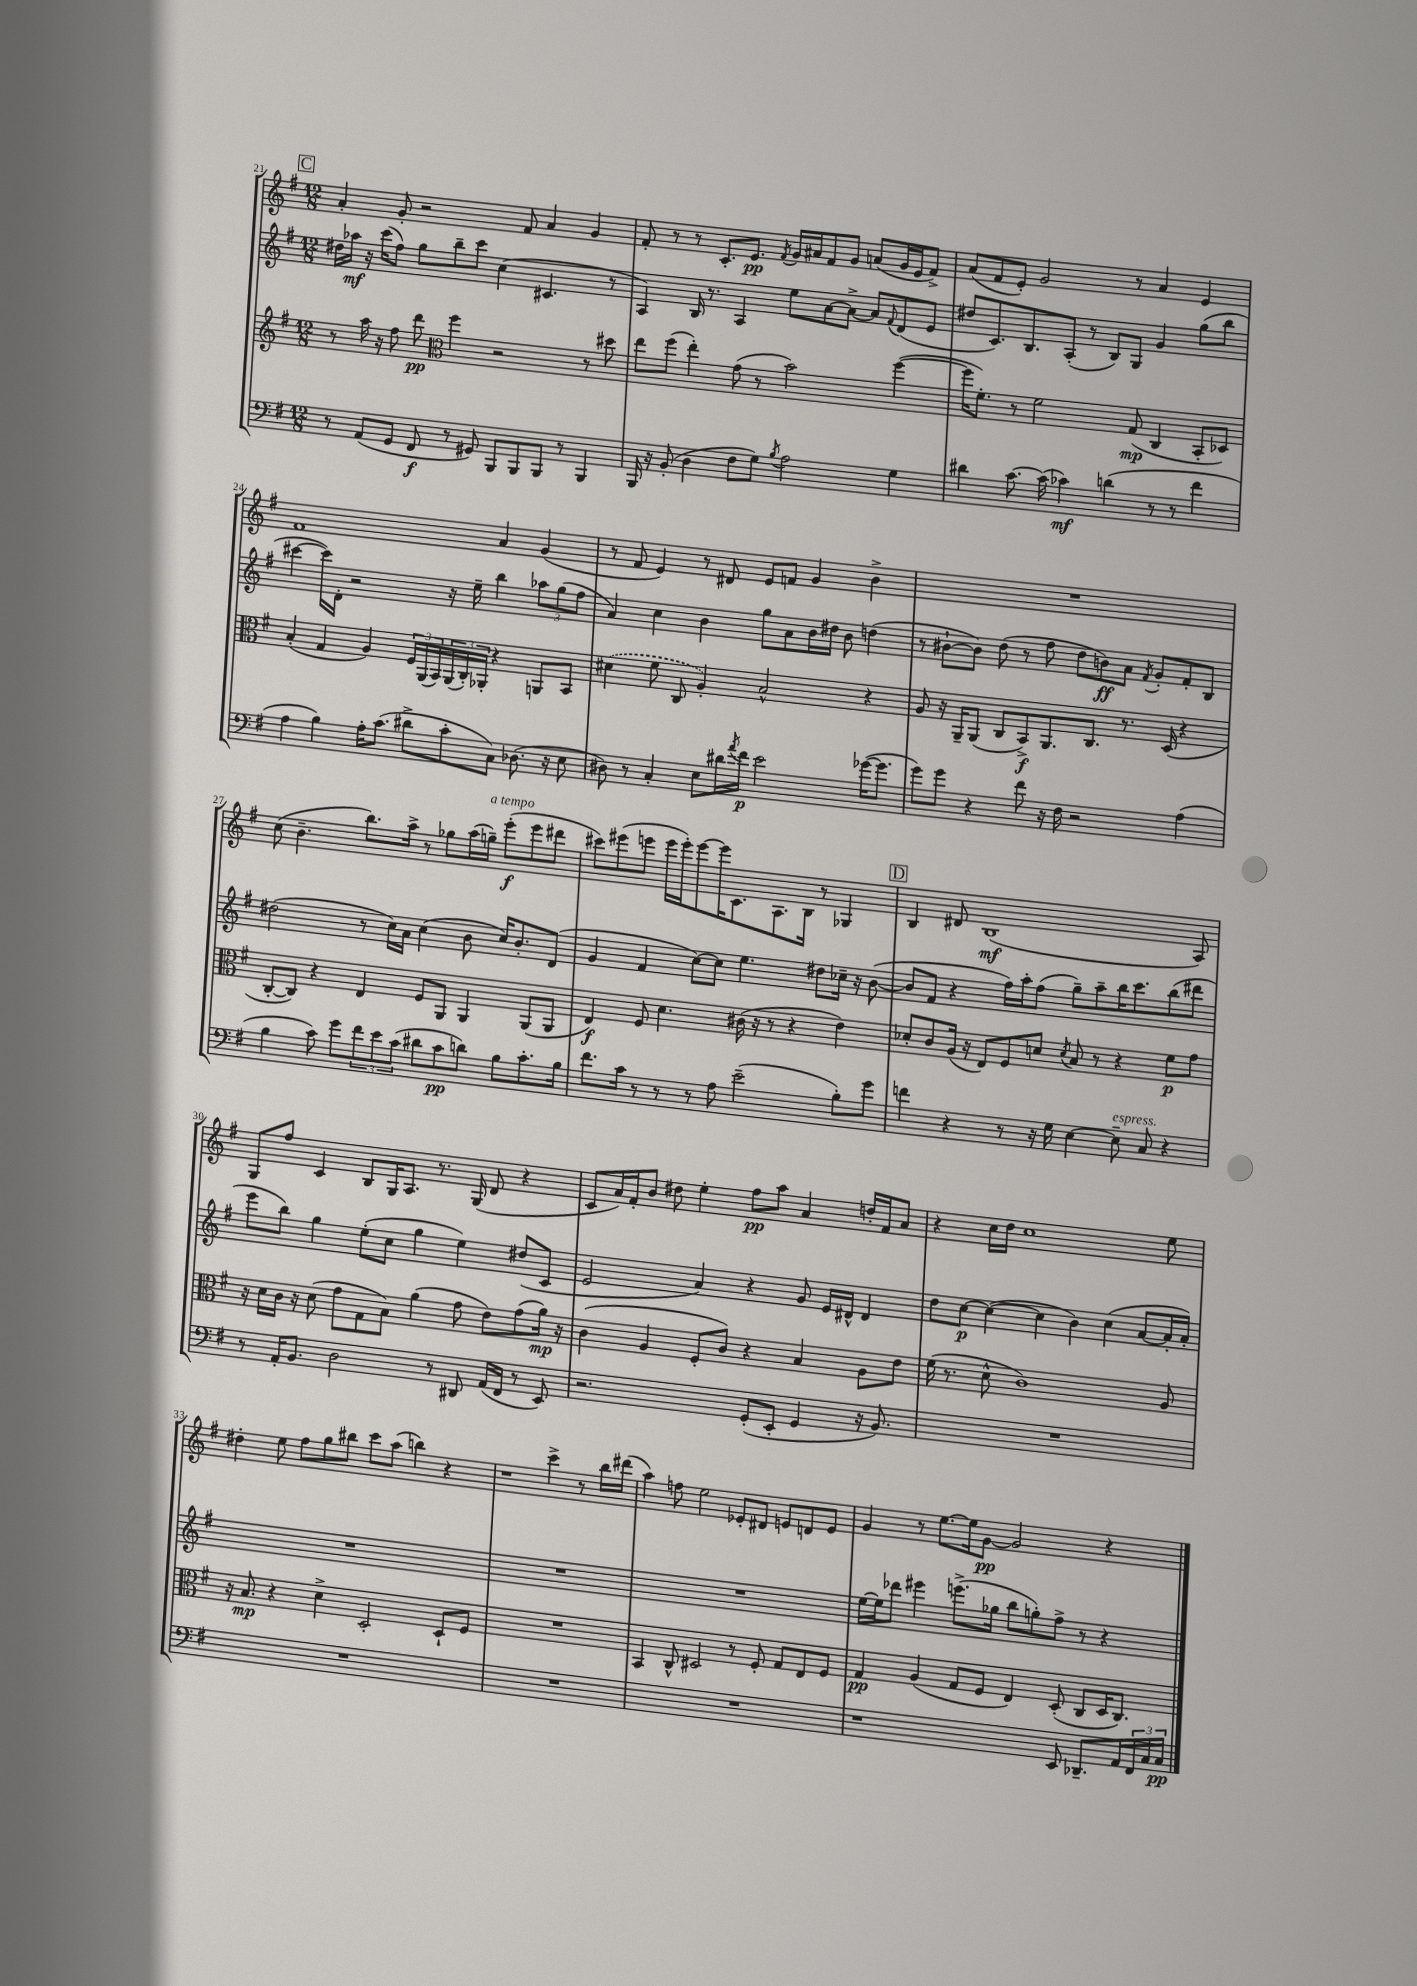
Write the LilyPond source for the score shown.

<<
\new StaffGroup <<
\new Staff = "s0" {
    \clef treble \key g \major \numericTimeSignature \time 12/8
    \mark \markup { \box "C" } a'4-. g'8-. r2 fis'8 a'4 g'4 |
    fis'8-. r8 r8 c'8.-. e'8.\pp \acciaccatura { fis'8 } g'16 ais'16 fis'8 g'8 a'8( g'16 e'16 fis'8->) |
    a'8( fis'8 e'8-.) g'2 r8 a'4 e'4 |
    fis'1 a'4 g'4( |
    r8 fis'8 e'4) r8 dis'8 e'8 f'8 g'4 b'4-> |
    R1. |
    c''8( b'4.-- b''8.) a''16-> r8 ges''8 a''16( g''16--^\markup { \italic "a tempo" }) e'''8-.\f( e'''8 dis'''8 |
    cis'''8) eis'''8( e'''8 e'''16 e'''16-.) e'''8~ e'''16 c'8. a8. b16 r8 ges4 |
    \mark \markup { \box "D" } b4 dis'8 b1\mf( a8) |
    g8 fis''8 c'4 b8 g16 a8. r8. g16( d'8 r4 |
    c'8 a'16) fis'16-. b'8 dis''8 e''4-. fis''8\pp a''8 a'4 d''16-. fis'16 a'8 |
    r4 c''16 d''16 c''1 e''8 |
    dis''4-. e''8 fis''8 g''8 bis''8 c'''8 a''8( b''4) r4 |
    r1 c'''4-> r8 b''16 dis'''16( |
    a''4) f''8 e''2 ees'8-. dis'8 e'8 d'8 e'8 |
    g'4 r8 e''8.~ e''16 g'8~\pp g'2 r4 \bar "|." |
}
\new Staff = "s1" {
    \clef treble \key g \major \numericTimeSignature \time 12/8
    \mark \markup { \box "C" } dis''16 aes''16\mf r16 c'''16( fis''8) g''8 b''8-- c'''8 c''4( cis'4. r8 |
    a4) b16 r8. a4 e''8 a'8~ a'8~-> a'8 \appoggiatura { fis'8 } d'8( e'8 |
    dis''8 c'8.) b8. a8-.( r8 b8) g8 g'4 g''8( b''8 |
    cis'''4~ cis'''16) d'16-. r2 r16 e''16-- b''4 \tuplet 3/2 { aes''8 g''8( fis''8 } |
    a'4) c''4 b'4 g''8 a'8 b'16 dis''16 b'8 d''4( |
    r8 bis'8~-! bis'8) d''8( r8 fis''8 d''8 b'8\ff) a'8 \acciaccatura { fis'8 } g'8-. fis'8-. b8 |
    dis''2( r8 c''16) a'16 c''4( b'8 c''16) b'8.-. d'8( |
    g'4 fis'4 c''8~) c''8 e''4. dis''8 ces''16-- r16 b'8~( |
    \mark \markup { \box "D" } b'8 fis'8 r4 fis''16) a''16-. fis''8( g''8--) a''8-- b''16 c'''8. b''8( dis'''8 |
    e'''8 b''8) g''4 e''8-.( c''8 g''4 e''4) dis''8( c'8 |
    e'2 a'4) r4 g'8 e'16 dis'16-^ dis'4 |
    d''8 c''8~\p c''4~( c''4 b'4) c''4( a'8~ a'16-. a'16-.) |
    R1. |
    R1. |
    R1. |
    e''16~ e''16 des'''8 eis'''4 e'''8.->( ges''16 b''8 g''8-.) fis''8-> r8 r4 \bar "|." |
}
\new Staff = "s2" {
    \clef treble \key g \major \numericTimeSignature \time 12/8
    \mark \markup { \box "C" } r8 a''16 r16 fis''8 d'''8\pp \clef alto fis''4 r2 r8 dis''8 |
    e''8 fis''8( e''4-.) g'8( r8 b'2) fis''4~( |
    fis''16 fis'8.-.) r8 fis'2 g8\mp( c4 b,8-. des8) |
    b4-.( g4 a4) \tuplet 3/2 { fis16 a,16( b,16) } \tuplet 3/2 { a,16( c16-.) aes,16-. } r4 a,8 b,8 |
    \once \slurDashed dis'4( fis'8 c8 a4-.) b2-^ r4 |
    a8 r16 a,16-- a,8( c8 b,8->\f) a,8. c8. r8. d16( r4 |
    c8~-. c8) r4 e4 fis8 a,8 a,4 a,8( a,8 |
    e4\f) fis8 d'4. cis'16( r16 r8 r4 e'4) |
    \mark \markup { \box "D" } des'8-. c'8 a16( r16 e8) fis8 d'8 \acciaccatura { d'8 } b8 r8 r4 fis'8\p g'8 |
    r16 d'16 c'16 r16 d'8( g'8 g8 b8) a'4( g'8 e'8) g'8( a'16\mp) r16 |
    c'4( a4 fis8-. c'8) r4 b4 a8 e'8 |
    fis'16( r8. d'8-^ c'1) a8 |
    r16 b8.\mp r4 d'4-> d2-. d8-! fis8 |
    R1. |
    b,4 c8-^ dis2 r8 fis8-. g8 e8 fis8 |
    g4\pp a4( g8 fis8 e4) d8-.( c8 d16 c8.) \bar "|." |
}
\new Staff = "s3" {
    \clef bass \key g \major \numericTimeSignature \time 12/8
    \mark \markup { \box "C" } r8 a,8( g,8 fis,8\f r8 gis,8) b,,8 b,,8 b,,8 r8 b,,4 |
    b,,16 r16 b,8-.( d4 fis8 g8) \acciaccatura { b8 } a2 g4 |
    dis'4 c'8.~ c'16( ces'4\mf) d'4( r8 r8 fis'4 |
    a4 b4) a16-. c'8.( dis'8-> c'8-. c8) des8.( r16 e8 |
    dis8) r8 c4-. e8 dis'16 \acciaccatura { a'8 } fis'16\p e'2 ges'16~( ges'8. |
    g'8) g'8 r4 fis'8 r16 fis16 r2 a4( |
    b4 c'8) g'8 \tuplet 3/2 { fis'8 e'8 c'8( } dis'8 c'8\pp d'8) b8 c'8.-. b16 |
    fis'8. c'16 r8 r8 r8 a8 e'2--( b8-.) g'8 |
    \mark \markup { \box "D" } f'4 r4 r8 r16 g16 e4~ e8--^\markup { \italic "espress." } c8 r4 |
    r8 a,16-. b,8. d2 r8 dis,8 a,16( fis,16 r8 e,8) |
    r2. g,8-.( e,8-. g,4 r16 b,8.) |
    R1. |
    R1. |
    R1. |
    R1. |
    r1 e,8 des,8.-- a,16 \tuplet 3/2 { fis,16 c16 c16\pp } \bar "|." |
}
>>
>>
\layout { \context { \Score currentBarNumber = #21 } }
